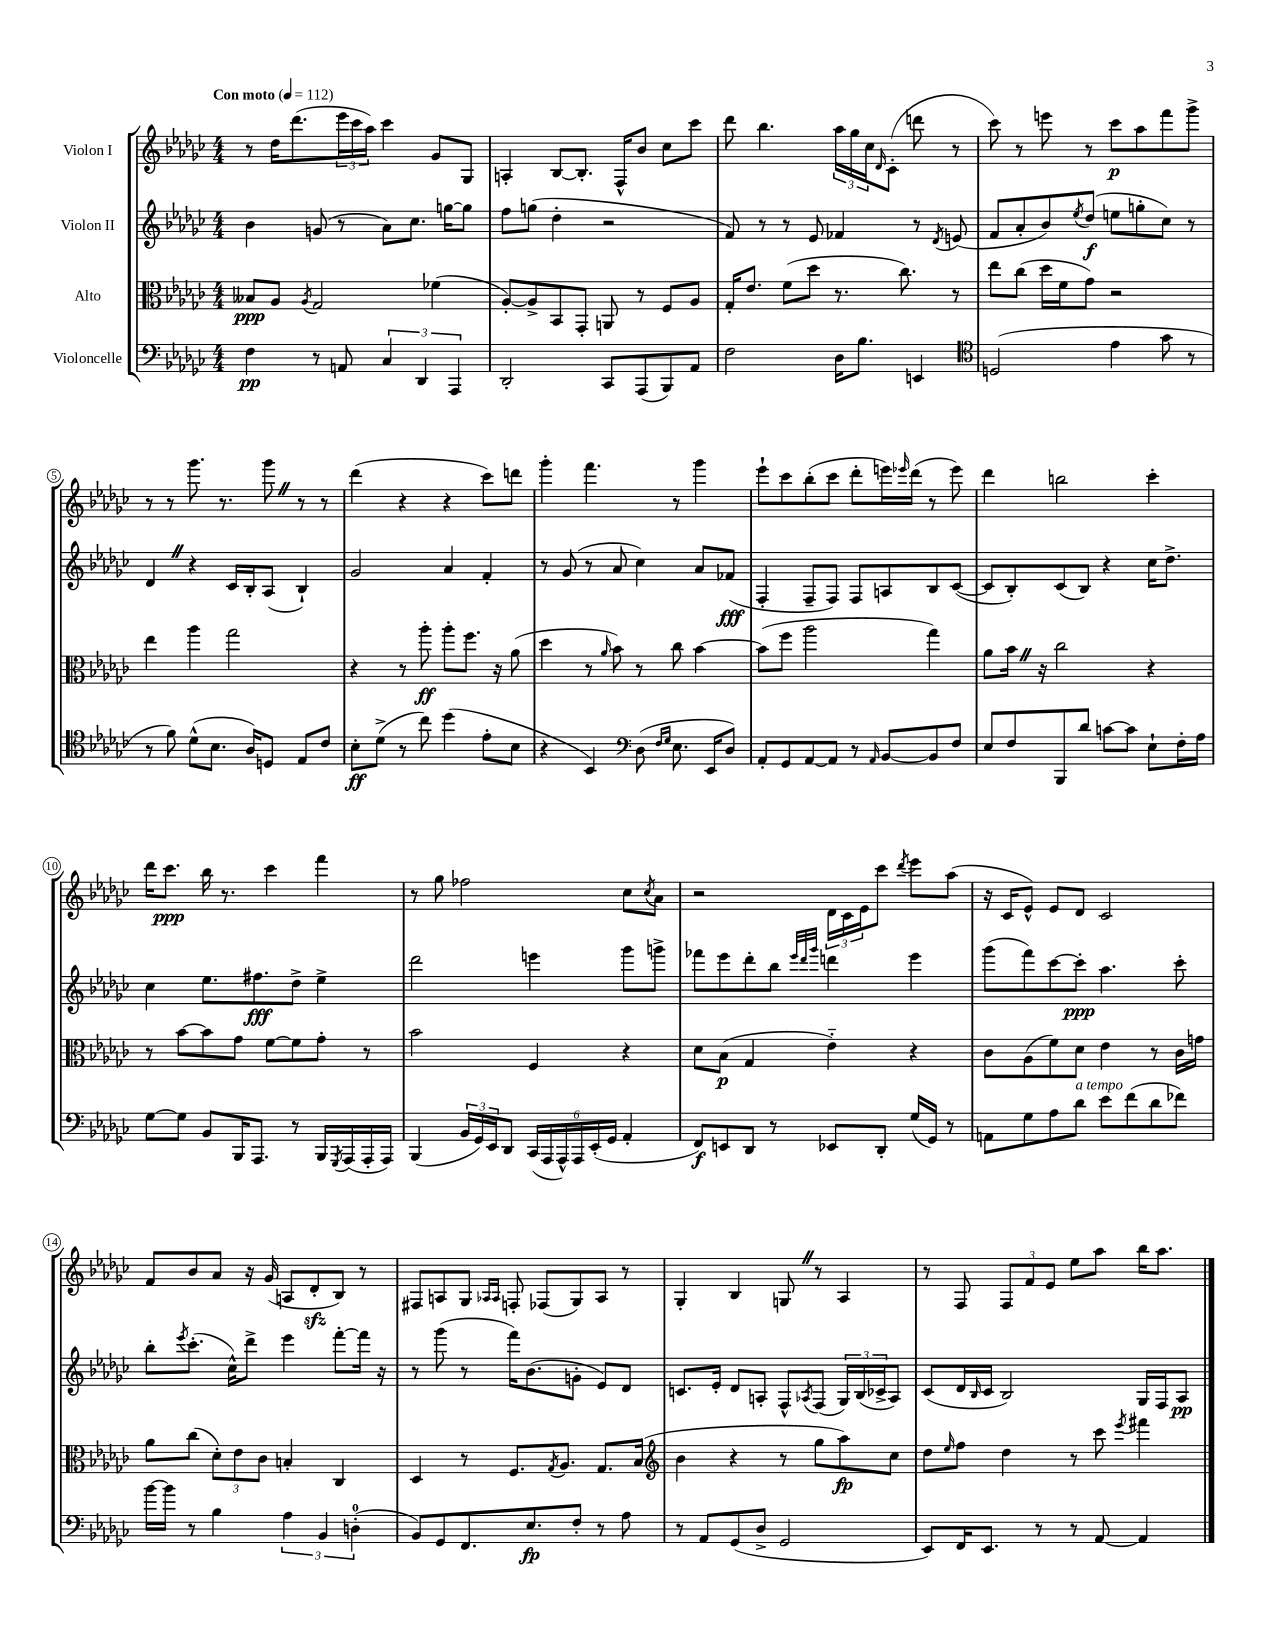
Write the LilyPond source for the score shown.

<<
\new StaffGroup <<
\new Staff = "s0" \with { instrumentName = "Violon I" } {
    \clef treble \key ges \major \numericTimeSignature \time 4/4 \tempo "Con moto" 4 = 112
    r8 des''16 des'''8.( \tuplet 3/2 { ees'''16 ces'''16 aes''16) } ces'''4 ges'8 ges8 |
    a4-. bes8~ bes8.-. f16-^ bes'8 ces''8 ces'''8 |
    des'''8 bes''4. \tuplet 3/2 { aes''16 ges''16 ces''16 } \grace { des'16 } ces'8-.( d'''8 r8 |
    ces'''8) r8 e'''8 r8 ces'''8\p aes''8 f'''8 ges'''8-> |
    r8 r8 ges'''8. r8. ges'''8 \once \override BreathingSign.text = \markup { \musicglyph "scripts.caesura.straight" } \breathe r8 r8 |
    des'''4( r4 r4 ces'''8) d'''8 |
    ges'''4-. f'''4. r8 ges'''4 |
    ees'''8-! ces'''8 bes''8-.( ces'''8 des'''8-. e'''16) \grace { ees'''16 } des'''16( r8 ees'''8) |
    des'''4 b''2 ces'''4-. |
    des'''16 ces'''8.\ppp bes''16 r8. ces'''4 f'''4 |
    r8 ges''8 fes''2 ces''8 \acciaccatura { ces''8 } aes'8 |
    r2 \tuplet 3/2 { des'16 ces'16 ees'16 } ces'''8 \acciaccatura { des'''8 } ees'''8 aes''8( |
    r16 ces'16 ees'8-^) ees'8 des'8 ces'2 |
    f'8 bes'8 aes'8 r16 ges'16( a8 des'8-.\sfz bes8) r8 |
    fis8 a8 ges8 \grace { aes16 aes16 } f8-. fes8( ges8) aes8 r8 |
    ges4-. bes4 g8 \once \override BreathingSign.text = \markup { \musicglyph "scripts.caesura.straight" } \breathe r8 aes4 |
    r8 f8 \tuplet 3/2 { f8 f'8 ees'8 } ees''8 aes''8 bes''16 aes''8. \bar "|." |
}
\new Staff = "s1" \with { instrumentName = "Violon II" } {
    \clef treble \key ges \major \numericTimeSignature \time 4/4
    bes'4 g'8( r8 aes'8) ces''8. g''16~ g''8 |
    f''8 g''8( des''4-. r2 |
    f'8) r8 r8 ees'8 fes'4 r8 \acciaccatura { des'8 } e'8( |
    f'8 aes'8-. bes'8) \acciaccatura { ees''8 } des''8\f( e''8 g''8-. ces''8) r8 |
    des'4 \once \override BreathingSign.text = \markup { \musicglyph "scripts.caesura.straight" } \breathe r4 ces'16 bes16-. aes8( bes4-!) |
    ges'2 aes'4 f'4-. |
    r8 ges'8( r8 aes'8 ces''4) aes'8 fes'8\fff( |
    f4-. f8-- f8) f8 a8 bes8 ces'8~( |
    ces'8 bes8-.) ces'8( bes8) r4 ces''16 des''8.-> |
    ces''4 ees''8. fis''8.\fff des''8-> ees''4-> |
    des'''2 e'''4 ges'''8 g'''8-> |
    fes'''8 ees'''8 des'''8-. bes''8 \grace { ees'''32 des'''32 ges'''32 } d'''4 ees'''4 |
    ges'''8( f'''8) ces'''8~ ces'''8-.\ppp aes''4. ces'''8-. |
    bes''8-. \acciaccatura { ees'''8 } ces'''8.-.( ces''16-^) des'''8-> ees'''4 f'''8~-. f'''16 r16 |
    r8 ges'''8( r8 f'''16) bes'8.( g'8-. ees'8) des'8 |
    c'8. ees'16-. des'8 a8-. f8-^ \acciaccatura { aes8 } f8( \tuplet 3/2 { ges16) bes16( ces'16-> } aes8) |
    ces'8( des'16 \grace { bes16 } ces'16 bes2) ges16 f16 aes8\pp \bar "|." |
}
\new Staff = "s2" \with { instrumentName = "Alto" } {
    \clef alto \key ges \major \numericTimeSignature \time 4/4
    beses8\ppp aes8 \acciaccatura { aes8 } ges2 fes'4( |
    aes8~-.) aes8-> bes,8 ges,8-. a,8 r8 f8 aes8 |
    ges16-. ees'8. f'8( des''8 r8. ces''8.) r8 |
    ees''8 ces''8( des''16 f'16 ges'8) r2 |
    ees''4 aes''4 ges''2 |
    r4 r8 aes''8-.\ff aes''8-. f''8. r16 aes'8( |
    des''4 r8 \grace { aes'16 } bes'8) r8 ces''8 bes'4~ |
    bes'8( f''8 aes''2 ges''4) |
    aes'8 bes'16 \once \override BreathingSign.text = \markup { \musicglyph "scripts.caesura.straight" } \breathe r16 ces''2 r4 |
    r8 bes'8~ bes'8 ges'8 f'8~ f'8 ges'8-. r8 |
    bes'2 f4 r4 |
    des'8 bes8\p( ges4 ees'4-_) r4 |
    ces'8 aes8( f'8) des'8 ees'4 r8 ces'16 g'16 |
    aes'8 ces''8( \tuplet 3/2 { des'8-.) ees'8 ces'8 } b4-. ces4 |
    des4 r8 f8. \acciaccatura { ges8 } aes8. ges8. bes16( |
    \clef treble bes'4 r4 r8 ges''8 aes''8\fp) ces''8 |
    des''8 \grace { ees''16 } f''8 des''4 r8 ces'''8 \acciaccatura { ees'''8 } fis'''4 \bar "|." |
}
\new Staff = "s3" \with { instrumentName = "Violoncelle" } {
    \clef bass \key ges \major \numericTimeSignature \time 4/4
    f4\pp r8 a,8 \tuplet 3/2 { ces4 des,4 aes,,4 } |
    des,2-. ces,8 aes,,8( bes,,8) aes,8 |
    f2 des16 bes8. e,4 |
    \clef tenor d2( ees'4 ges'8 r8 |
    r8 f'8) des'8-^( bes8. aes16) d8 ees8 ces'8 |
    bes8-.\ff des'8->( r8 ces''8) des''4( ees'8-. bes8 |
    r4 bes,4) \clef bass des8( \grace { f16 ges16 } ees8. ees,16 des8) |
    aes,8-. ges,8 aes,8~ aes,8 r8 \grace { aes,16 } bes,8~ bes,8 f8 |
    ees8 f8 bes,,8 des'8 c'8~ c'8 ees8-! f16-. aes16 |
    ges8~ ges8 bes,8 bes,,16 aes,,8. r8 bes,,16 \acciaccatura { ges,,8 } aes,,16( aes,,16-. aes,,16) |
    bes,,4( \tuplet 3/2 { bes,16 ges,16) ees,16 } des,8 \tuplet 6/4 { ces,16( aes,,16 aes,,16-^) aes,,16 ees,16-.( ges,16 } aes,4-. |
    f,8\f) e,8 des,8 r8 ees,8 des,8-. ges16( ges,16) r8 |
    a,8 ges8 aes8 des'8^\markup { \italic "a tempo" } ees'8 f'8( des'8 fes'8) |
    bes'16~ bes'16 r8 bes4 \tuplet 3/2 { aes4 bes,4 d4-0-.( } |
    bes,8) ges,8 f,8. ees8.\fp f8-. r8 aes8 |
    r8 aes,8 ges,8( des8-> ges,2 |
    ees,8) f,16 ees,8. r8 r8 aes,8~ aes,4 \bar "|." |
}
>>
>>
\layout { \context { \Score \override BarNumber.stencil = #(make-stencil-circler 0.1 0.3 ly:text-interface::print) } }
